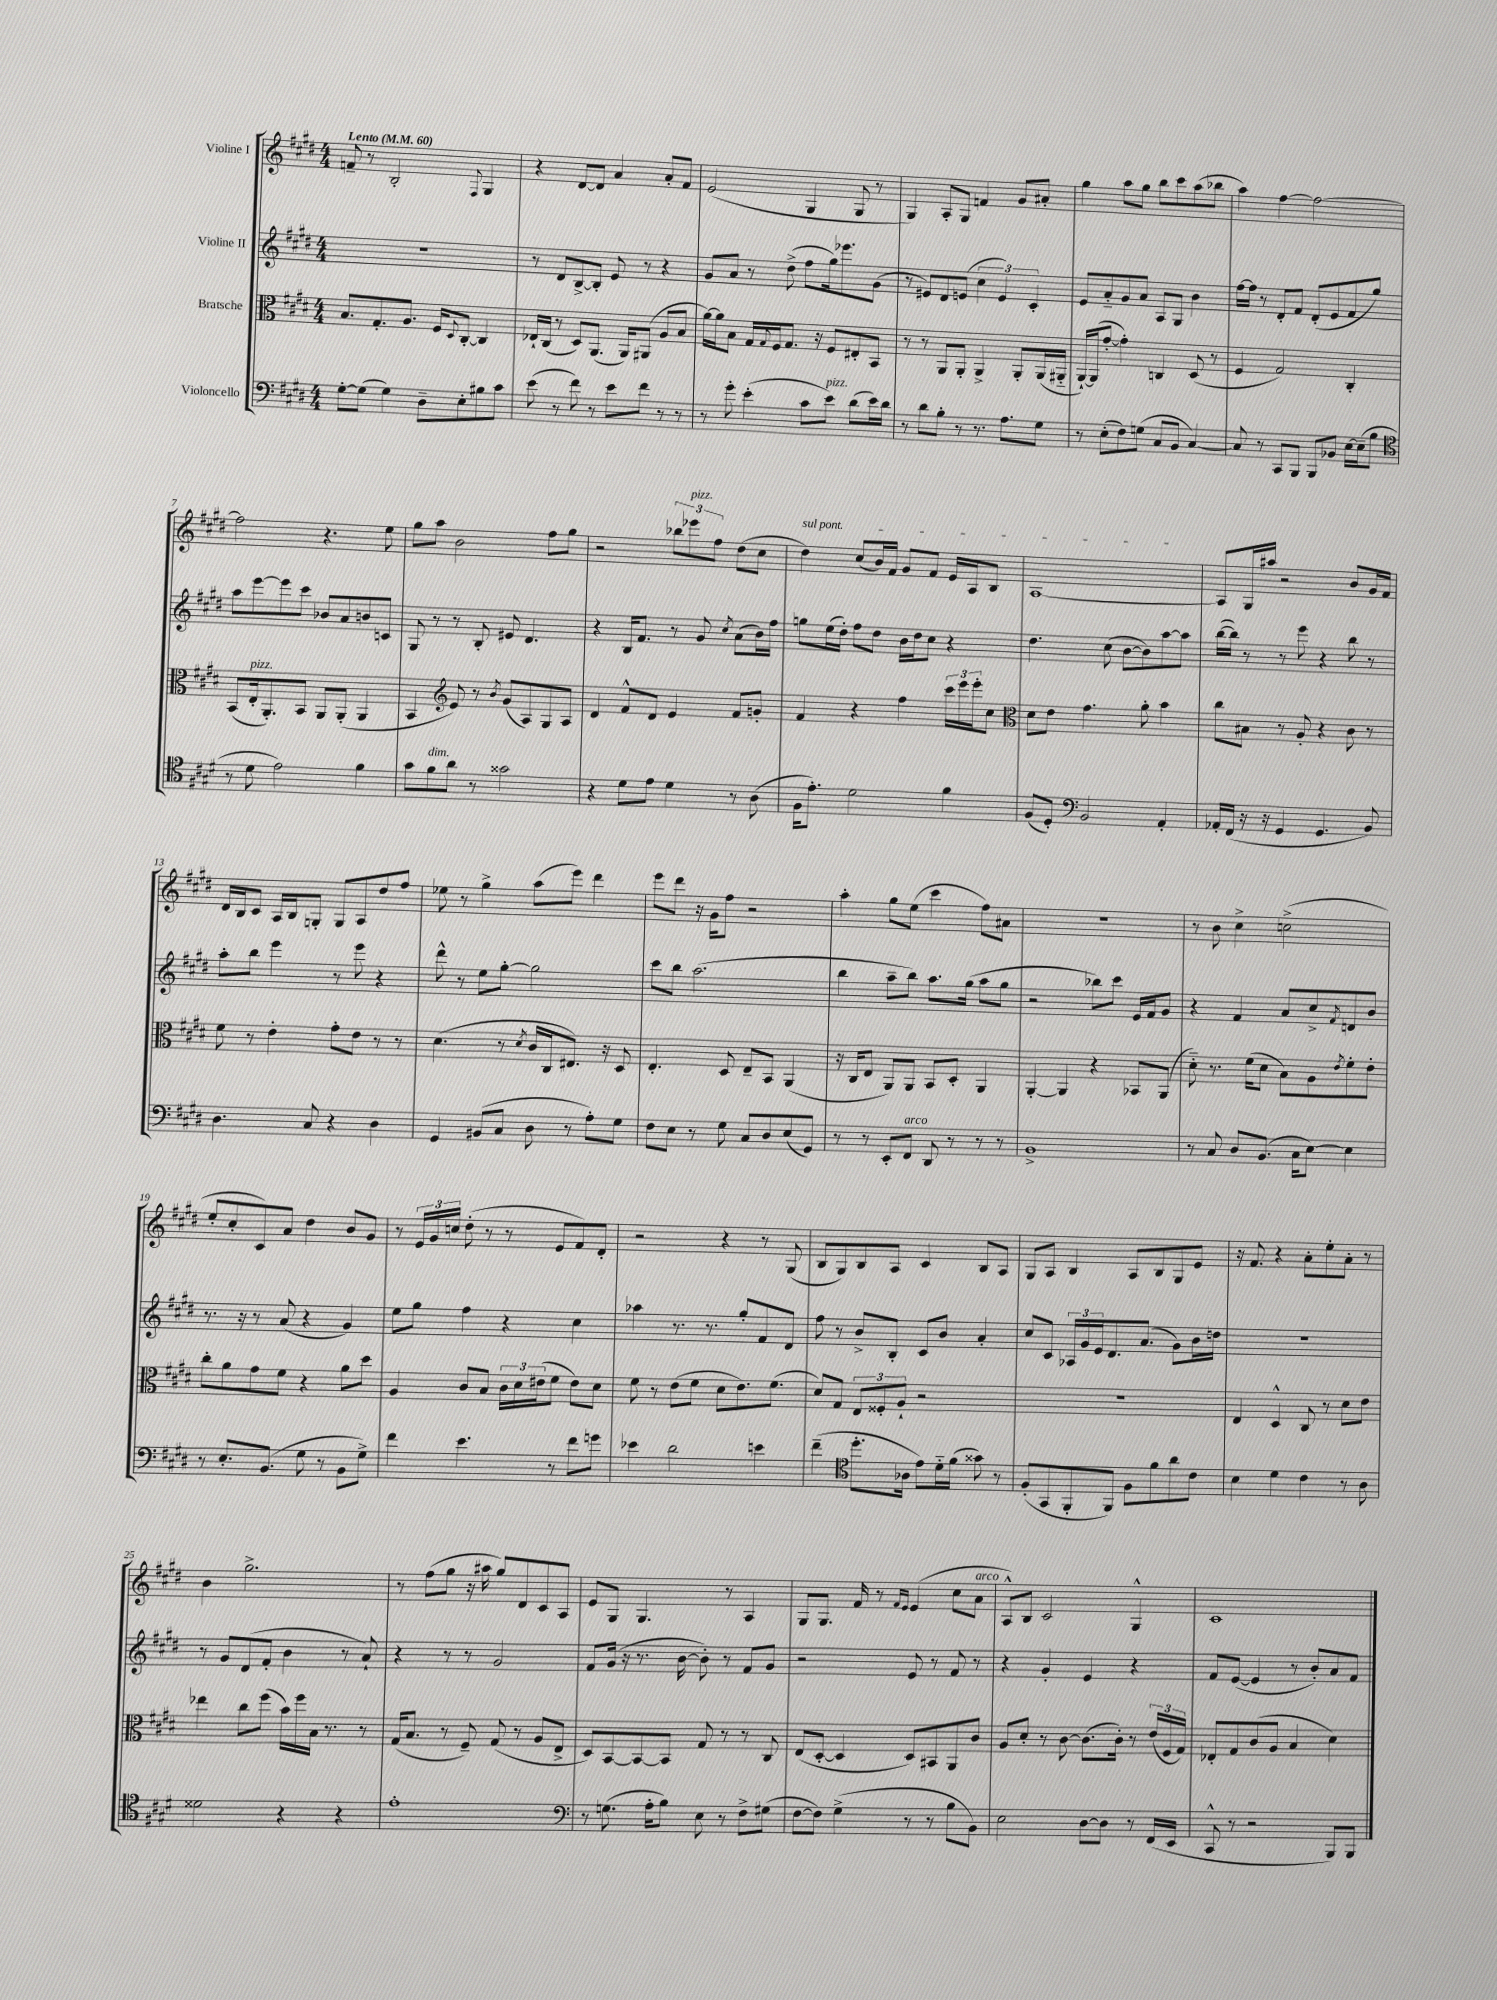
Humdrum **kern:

**kern	**kern	**kern	**kern
*staff4	*staff3	*staff2	*staff1
*clefF4	*clefC3	*clefG2	*clefG2
*k[f#c#g#d#]	*k[f#c#g#d#]	*k[f#c#g#d#]	*k[f#c#g#d#]
*M4/4	*M4/4	*M4/4	*M4/4
*MM60	*MM60	*MM60	*MM60
[8G#'	8.B	1r	8f~
(8G#]	.	.	8r
.	8.G#'	.	.
4G#)	.	.	2B'
.	8.A	.	.
8D#~	.	.	.
.	16F#	.	.
.	8qqD#	.	.
8E'	[8C#'	.	.
.	.	.	8qqF#
8B#	4C#]	.	4G#
8c#	.	.	.
=	=	=	=
(8e	16E-`	8r	4r
.	(16C#	.	.
8r	8r	8d#	.
8f#)	8D#)	[8B^	[8d#
8r	(8.AA	8B']	8d#]
8e	.	8e	4a
.	16AA)	.	.
8f#	(8AA#	8r	.
8r	8A	4r	8a'
8r	8B	.	8f#
=	=	=	=
8r	[16a)	8g#	(2e
.	16a]	.	.
8g#'	8B	8a	.
(4e'	16G#	8r	.
.	8qqG#	.	.
.	16F#	.	.
.	8.G#	(8dd#^	.
8c#	.	8ff#	4G#
.	16r	.	.
8e)	8F#	16gg#)	.
.	.	8.eee-	.
(8d#	8E#'	.	8G#
16e)	8BB	(8g#	8r
16d#	.	.	.
=	=	=	=
8r	8r	8r	4G#)
8d#	8r	8e#)	.
8B'	8AA	8d#	8A'
8r	8AA'	(8e	8G#
8.r	4AA^	6cc#	4f
.	.	6e)	.
8.A	.	.	.
.	8AA'	.	8g#
.	.	6c#'	.
8G#	(16AA	.	8a#'
.	16AA#'~	.	.
=	=	=	=
8r	[16AA`)	8e	4gg#
.	(16AA]	.	.
(8E'	[8g#'	8a'~	.
8F#)	4g#'])	8g#	8aa
(8G	.	8a	8gg#
8C#	4C	8A	8bb
8BB	.	8G#	8ccc#
[4C#)	(8D#	4b	(8aa
.	8r	.	8bb-
=	=	=	=
8C#]	4F#	[16ff#	4aa)
.	.	16ff#]	.
8r	.	8r	.
8CC#	2G#)	8d#'	[4ff#
8BBB	.	8f#	.
8BBB	.	(8d#'	2ff#_
8BB-	.	8e	.
[16E	4C#'	8f#	.
(16E~]	.	.	.
8B	.	8gg#)	.
=	=	=	=
*clefC4	*	*	*
8r	(8BB	8aa	2ff#]
8d#	16E'	[8eee	.
.	8.AA')	.	.
2e)	.	8eee]	.
.	8BB	8ccc#	.
.	8AA	8b-	4.r
.	(8AA'	8a	.
4f#	4AA	8b	.
.	.	8c	8ee
=	=	=	=
8g#	4BB	8G#	8gg#
8f#	.	8r	8aa
*	*clefG2	*	*
8a	8e)	8r	2b
8r	8r	8B'	.
.	8qb	.	.
2g##	(8g#	8e#	.
.	8A)	4.d#	.
.	8G#	.	8ff#
.	8A	.	8gg#
=	=	=	=
4r	4d#	4r	2r
8d#	8f#^^	16B	.
.	.	8.f#	.
8e	8d#	.	.
4d#	4e	8r	12bb-
.	.	.	12eee-
.	.	8g#	.
.	.	.	12ff#
.	.	8qcc#	.
8r	8f#	(8a	(8dd#
(8A	8g'	16b)	8cc#
.	.	16ff#	.
=	=	=	=
16F#	4f#	8gg	4dd#)
8.e')	.	.	.
.	.	(16ee	.
.	.	16dd#')	.
2d#	4r	8ff#	(8cc#
.	.	8dd#	16b)
.	.	.	16f#
.	4ff#	16b	8g#
.	.	16dd#	.
.	.	8cc#	8f#
4f#	24ccc#	4r	16e
.	24eee	.	.
.	.	.	16A
.	24eee'	.	.
.	8cc#	.	8B
=	=	=	=
*	*clefC3	*	*
(8F#	8d#	4.dd#	[1A
8D#')	8e	.	.
*clefF4	*	*	*
2BB	4.g#	.	.
.	.	(8cc#	.
.	.	[8b	.
.	8a'	8b])	.
4AA'	4b	[8aa	.
.	.	8aa]	.
=	=	=	=
16AA-'	8cc#	([16bb	8A]
(16FF#	.	16bb])	.
16r	8B#	8r	16G#
16r	.	.	16aa#
4GG#	8r	8r	2r
.	8A'	8eee	.
4.GG#	4r	4r	.
.	8c#	8bb	8b
8BB)	8r	8r	16g#
.	.	.	16f#
=	=	=	=
4.D#	8f#	8aa'	16d#
.	.	.	16B
.	8r	8bb	8c#
.	4e'	4eee	16A
.	.	.	16B
8C#	.	.	8G'
4r	8g#'	8r	8G
.	8e	8eee	8A
4D#	8r	4r	8dd#
.	8r	.	8ff#
=	=	=	=
4GG#	(4.d#	8ddd#^^	8ee-
.	.	8r	8r
(8BB#	.	8ee	4gg#^
8C#	8r	[8gg#'	.
.	8qd#	.	.
8D#	16c#	2gg#]	(8aa
.	16C#	.	.
8r	8.E#)	.	8eee)
8A')	.	.	4ddd#
.	16r	.	.
8G#	8D#	.	.
=	=	=	=
8F#	4.E'	8ccc#	8eee
8E	.	8bb	8ddd#
8r	.	(2.aa	16r
.	.	.	16g#
8G#	8D#	.	8ff#
8C#	8E~	.	2r
8D#	8BB	.	.
(8E	(4AA	.	.
8GG#)	.	.	.
=	=	=	=
8r	16r	4bb	4aa'
.	16C#	.	.
8r	8E	.	.
8EE'	8AA)	8aa~	8gg#
8FF#	8AA	8bb)	(8ee
8DD#	8BB	8.aa	4ccc#
8r	8D#'	.	.
.	.	(16gg#	.
8r	4AA	8aa	8ff#)
8r	.	8gg#	8a#
=	=	=	=
1BB^	[4AA'	2r	1r
.	4AA]	.	.
.	4r	8bb-)	.
.	.	8ccc#	.
.	8BB-	16e	.
.	.	16f#	.
.	(8AA	8g#	.
=	=	=	=
8r	8d#'~)	4r	8r
8C#	8.r	.	8b
8D#	.	4f#	4cc#^
.	(16f#	.	.
(8.BB	8d#	.	.
.	8B)	8a	(2cc^
16C#	.	.	.
[8E)	8A	8cc#^	.
.	8qe	8qf#	.
4E]	8f#'	8d	.
.	8e'	8b	.
=	=	=	=
8r	8cc#'	8.r	8ee'
8.E'	8a	.	8cc#'
.	.	16r	.
.	8g#	8r	8c#)
(8.BB	.	.	.
.	8f#	(8a	8a
8G#	4r	4r	4dd#
8r	.	.	.
8BB	8a	4g#)	8b
8G#^)	8dd#	.	8g#
=	=	=	=
4f#	4A	8ee	8r
.	.	8gg#	24e
.	.	.	24g#
.	.	.	24cc
4.e	8c#	4ff#	(8dd#'
.	8B	.	8r
.	24c#	4r	8r
.	24d#	.	.
.	(24e#	.	.
8r	8f#	.	8e
8f#	8e#)	4cc#	8f#)
8g	8d#	.	8d#'
=	=	=	=
4e-	8f#	4aa-	2r
.	8r	.	.
2d#	(8e	8.r	.
.	8f#	.	.
.	.	8.r	.
.	8d#	.	4r
.	8.e)	8gg#'	.
4e	.	8f#	8r
.	(8.f#	.	.
.	.	8d#	(8G#
=	=	=	=
(4f#~	8d#)	8ff#	8B
.	8G#	8r	8G#)
*clefC4	*	*	*
8.dd#'	12E	8b^	8B
.	12F##'	.	.
.	.	8B'	8A
.	12A`	.	.
16A-	.	.	.
8e)	2r	8c#	4c#
16d#'~	.	8b	.
(16f#	.	.	.
8g##)	.	4a'	8B
8r	.	.	8A
=	=	=	=
(8F#'	1r	8cc#	8G#
8GG#	.	8c#	8A
8FF#'	.	24A-	4B
.	.	24g#	.
.	.	24e	.
8FF#)	.	8.d#	.
8F#	.	.	8A
.	.	(8.a	.
8f#	.	.	8B
8a	.	8g#)	8G#
8c#	.	16b	8e
.	.	16dd	.
=	=	=	=
4B	4E	1r	16r
.	.	.	8.f#
4d#	4D#^^	.	4r
4c#	8C#	.	8a'
.	8r	.	8ee'
8r	8d#	.	8a'
8A	8e	.	8r
=	=	=	=
2d##	4ee-	8r	4b
.	.	8g#	.
.	8cc#	(8d#	2.gg#^
.	(8ff#	8f#'	.
4r	16b)	4b	.
.	16ff#	.	.
.	16B	.	.
.	8.r	.	.
4r	.	8r	.
.	8r	8a`)	.
=	=	=	=
1e'	(16G#	4r	8r
.	8.B	.	.
.	.	.	(8ff#
.	8r	8r	8gg#
.	8F#~)	8r	16r
.	.	.	16aa#
.	(8G#	2g#	8gg#)
.	8r	.	8d#
.	8A	.	8c#
.	8E^	.	8A
=	=	=	=
*clefF4	*	*	*
8r	8D#)	8f#	8e
(8.G	[8BB	(16g#	8G#
.	.	16r	.
.	8BB_	8.r	4.G#
16A'	.	.	.
8B)	8BB]	.	.
.	.	[16b	.
8E	8G#	8b'])	.
8r	8r	8r	8r
8F#^	8r	8f#	4A
(8G#	8C#	8g#	.
=	=	=	=
[8F#	(8E	2r	8G#
8F#])	[8D#'	.	8.G#
(4G#^	4D#]	.	.
.	.	.	16f#
.	.	.	8r
.	.	.	16qqf#
.	.	.	16qqe
8r	8D#)	8e	(4e
8r	8BB#	8r	.
8B	8AA	8f#	8cc#
8BB)	8c#	8r	8a
=	=	=	=
2E	8A	4r	8A^^)
.	8d#'	.	8B
.	8r	4g#'	2c#
.	[8c#	.	.
[8D#	(8.c#]	4e	.
8D#]	.	.	.
.	16c#')	.	.
8r	8r	4r	4G#^^
(16FF#	(24e	.	.
.	24F#	.	.
16EE	.	.	.
.	24G#)	.	.
=	=	=	=
8CC#^^	8E-'	8f#	1c#
8r	8G#	([8e	.
2r	(8c#	4e]	.
.	8A	.	.
.	4B	8r	.
.	.	8b')	.
8BBB)	4d#)	8a	.
8BBB	.	8f#	.
==	==	==	==
*-	*-	*-	*-
